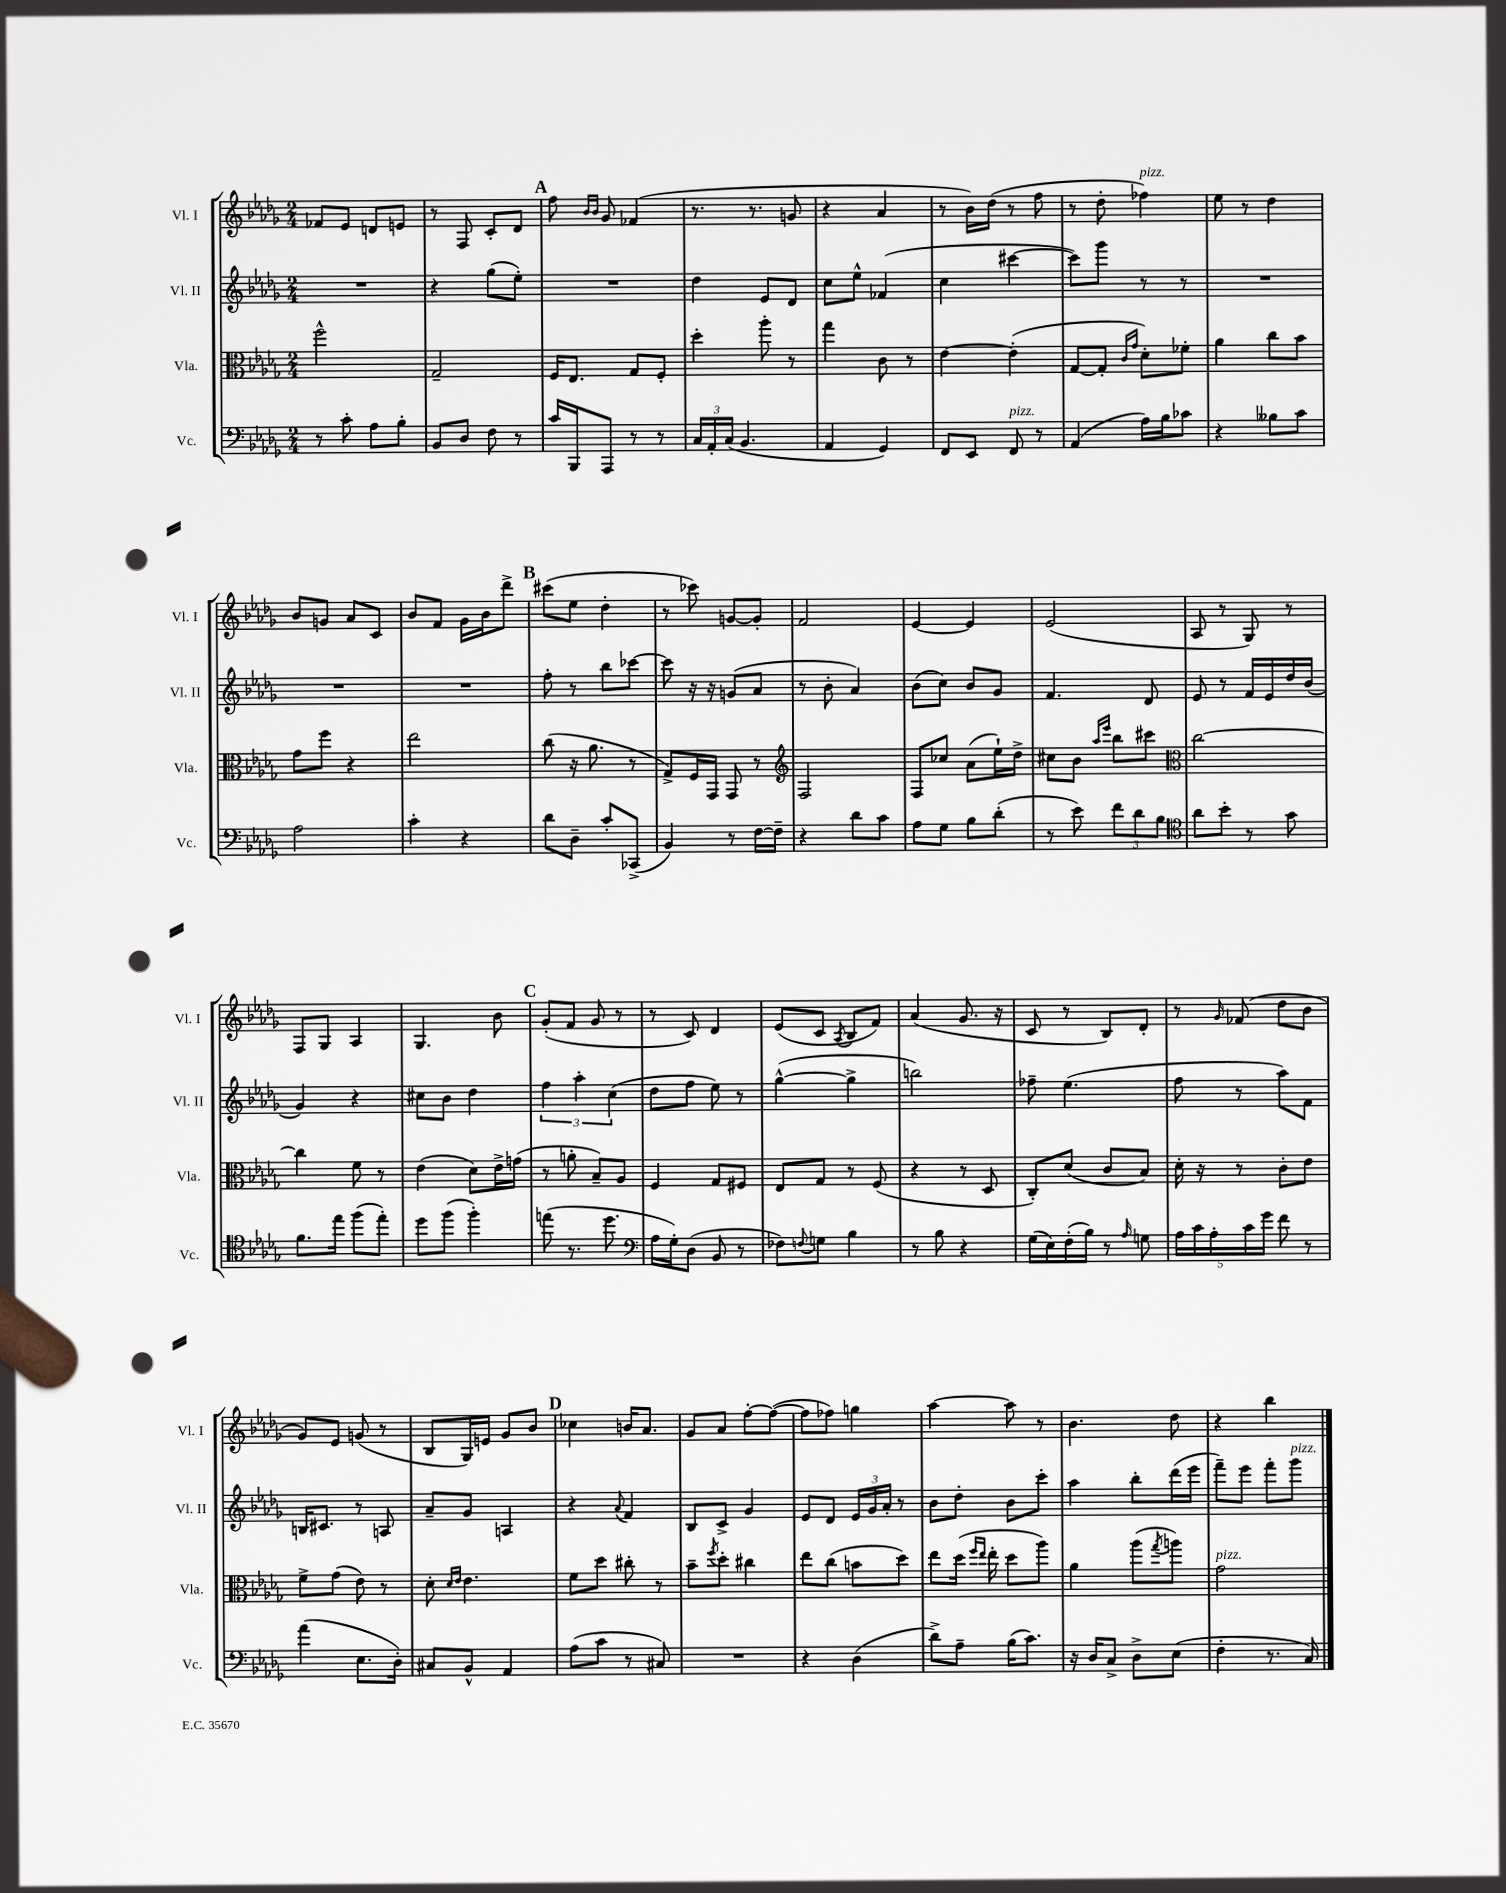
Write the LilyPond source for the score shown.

<<
\new StaffGroup <<
\new Staff = "s0" \with { instrumentName = "Vl. I" shortInstrumentName = "Vl. I" } {
    \clef treble \key des \major \numericTimeSignature \time 2/4
    fes'8 ees'8 d'8 e'8 |
    r8 f8 c'8-. des'8 |
    \mark \markup { \bold "A" } f''8 \grace { bes'16 bes'16 } ges'8 fes'4( |
    r8. r8. g'8 |
    r4 aes'4 |
    r8 bes'16) des''16( r8 f''8 |
    r8 des''8-. fes''4^\markup { \italic "pizz." }) |
    ees''8 r8 des''4 |
    bes'8 g'8 aes'8 c'8 |
    bes'8 f'8 ges'16 bes'16 des'''8-> |
    \mark \markup { \bold "B" } cis'''8( ees''8 des''4-. |
    r8 ces'''8) g'8~ g'8-. |
    f'2 |
    ees'4~ ees'4 |
    ees'2( |
    aes8 r8 ges8) r8 |
    f8 ges8 aes4 |
    ges4. bes'8 |
    \mark \markup { \bold "C" } ges'8-.( f'8 ges'8 r8 |
    r8 c'8) des'4 |
    ees'8( c'8 \acciaccatura { aes8 } bes8 f'8) |
    aes'4( ges'8. r16 |
    c'8 r8 bes8) des'8-. |
    r8 \grace { ges'16 } fes'8( des''8 bes'8 |
    ges'8) ees'8 g'8( r8 |
    bes8 ges16) e'16 ges'8 bes'8 |
    \mark \markup { \bold "D" } ces''4 b'16 aes'8. |
    ges'8 aes'8 f''8~-. f''8~( |
    f''8 fes''8) g''4 |
    aes''4~ aes''8 r8 |
    bes'4. des''8 |
    r4 bes''4 \bar "|." |
}
\new Staff = "s1" \with { instrumentName = "Vl. II" shortInstrumentName = "Vl. II" } {
    \clef treble \key des \major \numericTimeSignature \time 2/4
    R2 |
    r4 ges''8( ees''8-.) |
    \mark \markup { \bold "A" } R2 |
    des''4 ees'8 des'8 |
    c''8 ees''8-^ fes'4( |
    c''4 cis'''4~ |
    cis'''8) ges'''8 r8 r8 |
    R2 |
    R2 |
    R2 |
    \mark \markup { \bold "B" } f''8-. r8 bes''8 ces'''8~ |
    ces'''8 r16 r16 g'8( aes'8 |
    r8 bes'8-. aes'4) |
    bes'8( c''8) bes'8 ges'8 |
    f'4. des'8 |
    ees'8 r8 f'16 ees'16 des''16 bes'16( |
    ges'4) r4 |
    cis''8 bes'8 des''4 |
    \mark \markup { \bold "C" } \tuplet 3/2 { f''4 aes''4-. c''4( } |
    des''8 f''8 ees''8) r8 |
    ges''4~-^( ges''4-> |
    b''2) |
    fes''8-- ees''4.( |
    f''8 r8 aes''8) f'8 |
    b16 cis'8. r8 a8 |
    aes'8-- ges'8 a4 |
    \mark \markup { \bold "D" } r4 \appoggiatura { aes'8 } f'4 |
    bes8 c'8-> ges'4 |
    ees'8 des'8 \tuplet 3/2 { ees'16 ges'16 aes'16-. } r8 |
    bes'8 des''8-. bes'8 c'''8-. |
    aes''4 bes''8-. des'''16( ees'''16 |
    f'''8--) ees'''8 f'''8-. ges'''8^\markup { \italic "pizz." } \bar "|." |
}
\new Staff = "s2" \with { instrumentName = "Vla." shortInstrumentName = "Vla." } {
    \clef alto \key des \major \numericTimeSignature \time 2/4
    f''2-^ |
    ges2-- |
    \mark \markup { \bold "A" } f16 ees8. ges8 f8-. |
    des''4-. aes''8-. r8 |
    ges''4 c'8 r8 |
    ees'4~ ees'4-.( |
    ges8~ ges8-. \grace { c'16 ges'16 } des'8-.) fes'8-. |
    aes'4 c''8 bes'8 |
    ges'8 f''8 r4 |
    ees''2 |
    \mark \markup { \bold "B" } c''8( r16 aes'8. r8 |
    ges8->) f16 ges,16 ges,8 r8 |
    \clef treble f2 |
    f8 ces''8 aes'8( ees''16-!) des''16-> |
    cis''8 bes'8 \grace { aes''16 ees'''16 } bes''8 cis'''8 |
    \clef alto c''2~ |
    c''4 f'8 r8 |
    ees'4( des'8) ees'16-> g'16( |
    \mark \markup { \bold "C" } r8 a'8-. bes8--) aes8 |
    f4 ges8 fis8 |
    ees8 ges8 r8 f8( |
    r4 r8 des8 |
    c8-.) des'8( c'8 bes8) |
    des'16-. r16 r8 c'8-. ees'8 |
    f'8-> ges'8( ees'8) r8 |
    des'8-. \grace { des'16 ees'16 } ees'4. |
    \mark \markup { \bold "D" } f'8 des''8 cis''8-. r8 |
    bes'8-- \acciaccatura { f''8 } des''8-. cis''4 |
    ees''8 c''8( b'8 des''8) |
    ees''8 des''16( \grace { f''16 ees''16 } ees''16-. des''8 aes''8) |
    aes'4 aes''8( \acciaccatura { ges''8 } a''8) |
    ges'2^\markup { \italic "pizz." } \bar "|." |
}
\new Staff = "s3" \with { instrumentName = "Vc." shortInstrumentName = "Vc." } {
    \clef bass \key des \major \numericTimeSignature \time 2/4
    r8 c'8-. aes8 bes8-. |
    bes,8 des8 f8 r8 |
    \mark \markup { \bold "A" } c'16 bes,,16 aes,,8 r8 r8 |
    \tuplet 3/2 { c16 aes,16-. c16( } bes,4. |
    aes,4 ges,4) |
    f,8 ees,8 f,8^\markup { \italic "pizz." } r8 |
    aes,4( aes16) bes16 ces'8 |
    r4 beses8 c'8 |
    aes2 |
    c'4-. r4 |
    \mark \markup { \bold "B" } des'8 des8-- c'8-. ces,8->( |
    bes,4) r8 f16~ f16-- |
    r4 des'8 c'8 |
    aes8 ges8 bes8 des'8-.( |
    r8 ees'8) \tuplet 3/2 { f'8 des'8 bes8 } |
    \clef tenor aes'8 bes'8-. r8 ges'8 |
    f'8. ees''16 f''8( ees''8-.) |
    des''8 f''8( f''4-.) |
    \mark \markup { \bold "C" } e''8( r8. des''8. |
    \clef bass aes16 ges16-.) des8( bes,8 r8 |
    fes8) \appoggiatura { f8 } g8 bes4 |
    r8 bes8 r4 |
    ges16( ees16) f16-.( bes16) r8 \grace { aes16 } g8 |
    \tuplet 5/4 { aes16 c'16 aes16-. c'16 ges'16 } f'8 r8 |
    aes'4( ees8. des16-.) |
    cis8 bes,8-^ aes,4 |
    \mark \markup { \bold "D" } aes8( c'8 r8 cis8) |
    R2 |
    r4 des4( |
    des'8->) aes8-- bes16( c'8.) |
    r16 des16 c8-> des8-> ees8( |
    f4-. r8. c16) \bar "|." |
}
>>
>>
\layout { \context { \Score \remove "Bar_number_engraver" } }
